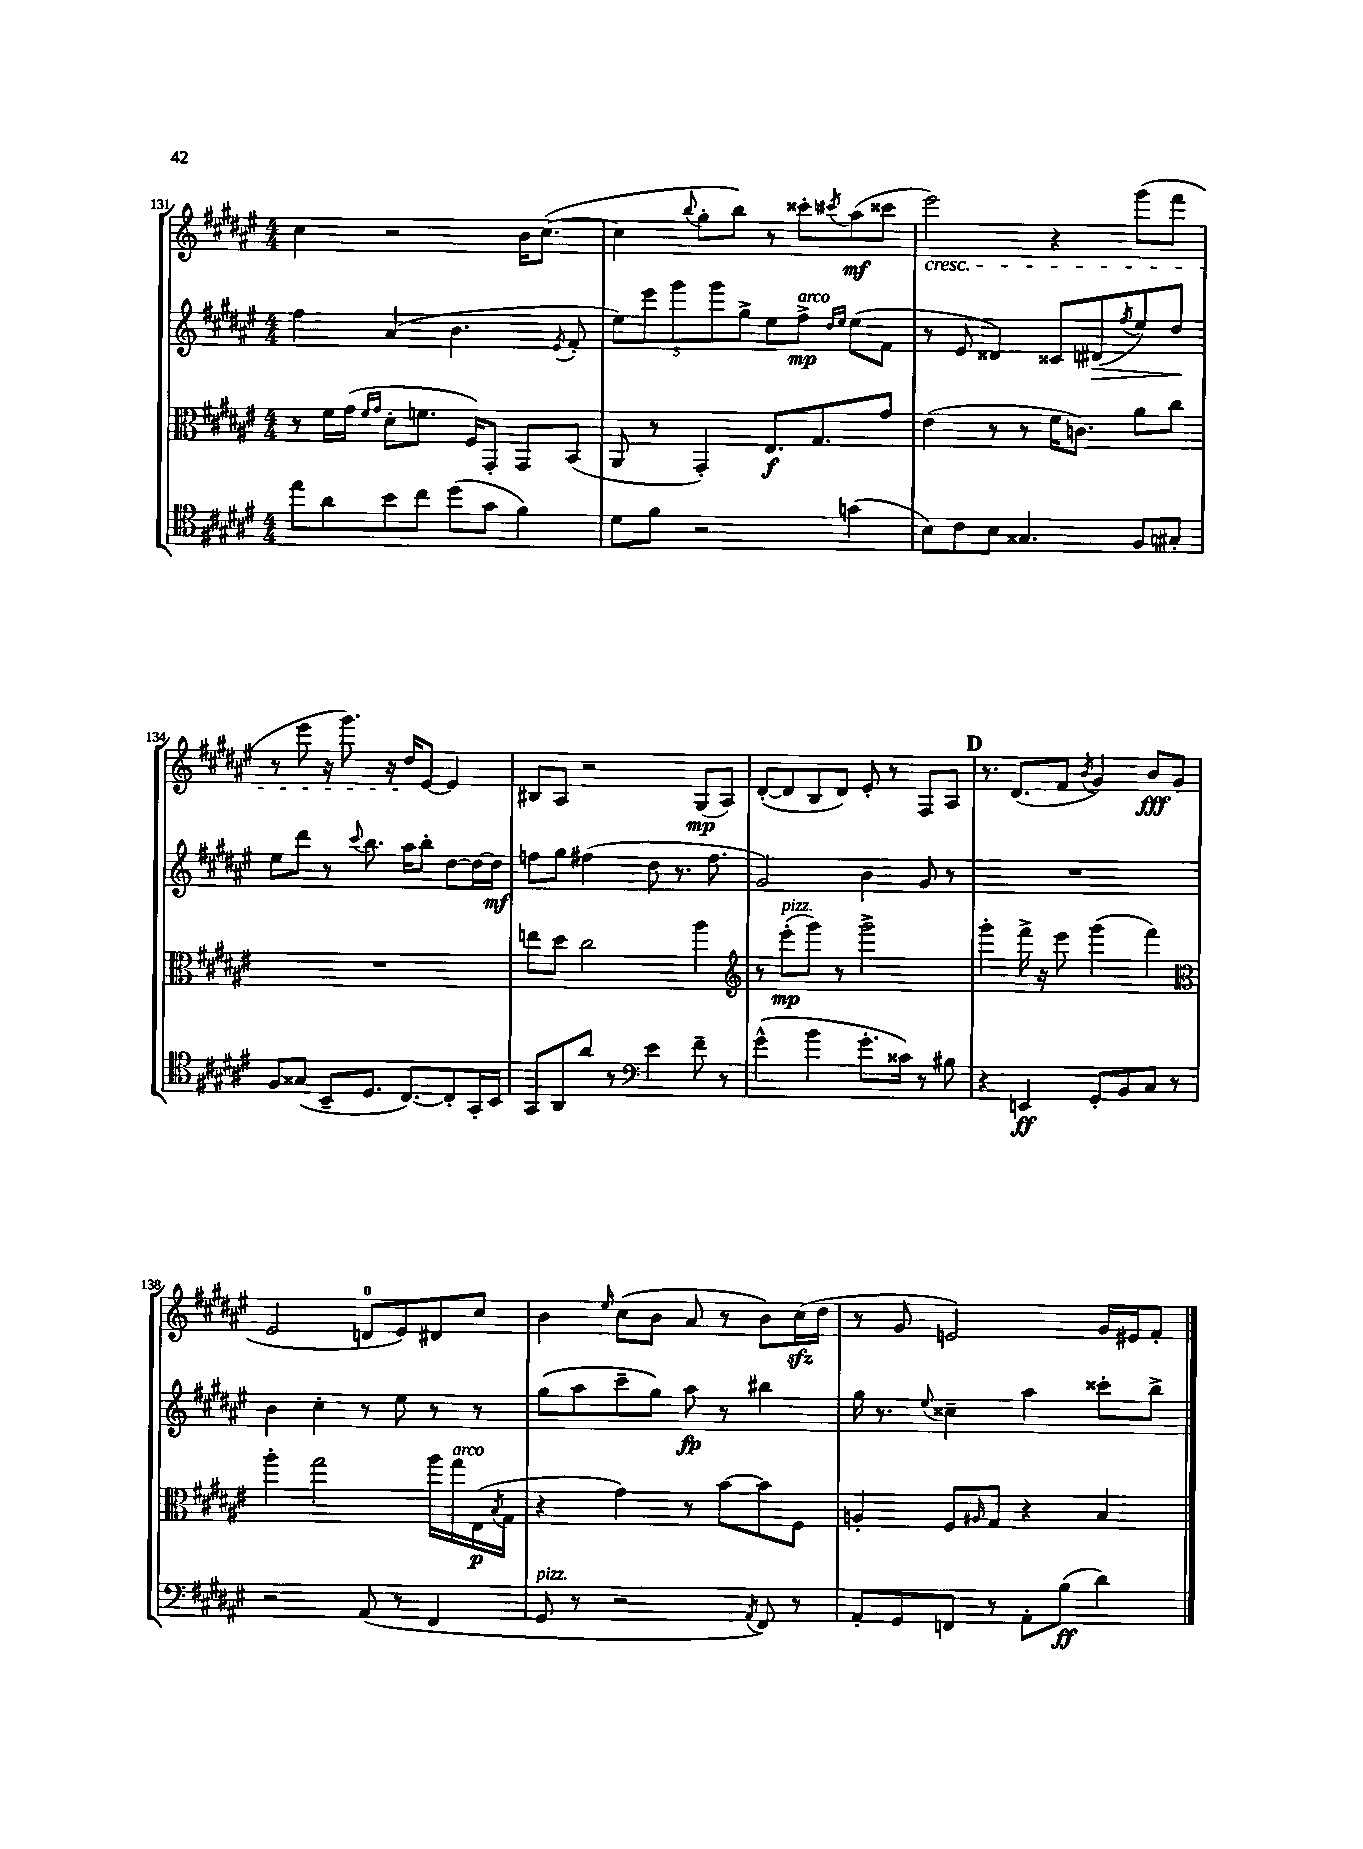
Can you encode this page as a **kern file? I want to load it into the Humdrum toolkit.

**kern	**kern	**kern	**kern
*staff4	*staff3	*staff2	*staff1
*clefC4	*clefC3	*clefG2	*clefG2
*k[f#c#g#d#a#e#]	*k[f#c#g#d#a#e#]	*k[f#c#g#d#a#e#]	*k[f#c#g#d#a#e#]
*M4/4	*M4/4	*M4/4	*M4/4
8ee#	8r	4ff#	4cc#
8a#	16f#	.	.
.	(16g#	.	.
.	16qqf#	.	.
.	16qqg#	.	.
8b	8d#'	(4a#	2r
8cc#	8.f	.	.
(8dd#	.	4.b	.
.	16F#)	.	.
8g#	8GG#'	.	.
4f#)	8GG#	.	16b
.	.	.	([8.cc#
.	.	8qe#	.
.	(8BB	8f#'	.
=	=	=	=
8d#	8AA#	10ee#)	4cc#]
.	.	10eee#	.
8f#	8r	.	.
.	.	10ggg#	.
.	.	.	8qqbb
2r	4GG#')	.	8gg#'
.	.	10ggg#	.
.	.	.	8bb)
.	.	10gg#^	.
.	8.E#	8ee#	8r
.	.	8ff#^	8ccc##'
.	8.G#	.	.
.	.	16qqdd#	.
.	.	16qqee#	8qccc#
(4g	.	(8ee#	(8aa#
.	8g#	8f#	8ccc##
=	=	=	=
8B)	(4e#	8r	2eee#)
8c#	.	8e#	.
8B	8r	4d##)	.
4.G##	8r	.	.
.	16f#	8c##	4r
.	8.c)	.	.
.	.	(8d#	.
.	.	8qff#	.
8F#	8a#	8ee#)	(8ggg#
8G#'	8cc#	8dd#	8fff#
=	=	=	=
8F#	1r	8ee#	8r
(8G##	.	8ddd#	8eee#
8BB~	.	8r	16r
.	.	.	8.ggg#)
.	.	8qqccc#	.
8.D#	.	8.bb	.
.	.	.	16r
[8.C#)	.	16aa#	16dd#
.	.	8bb'	[8e#
8C#']	.	[8dd#	4e#]
16GG#'	.	16dd#_	.
16BB	.	16dd#]	.
=	=	=	=
8GG#	8ee	8ff	8B#
8AA#	8dd#	8gg#	8A#
8a#	2cc#	(4ff#	2r
8r	.	.	.
*clefF4	*	*	*
4e#	.	8dd#	.
.	.	8.r	.
8f#~	4aa#	.	(8G#
.	.	8.ff#	.
8r	.	.	8A#)
=	=	=	=
*	*clefG2	*	*
(4g#^^	8r	2g#)	([8d#'
.	(8eee#'	.	8d#]
4b	8ggg#)	.	8B
.	8r	.	8d#)
8.g#'	2ggg#^	4b	8e#'
.	.	.	8r
16c##)	.	.	.
8r	.	8g#	8F#
8B#	.	8r	8A#
=	=	=	=
4r	4ggg#'	1r	8.r
.	.	.	(8.d#
4EE	16fff#^	.	.
.	16r	.	.
.	8eee#	.	8f#
.	.	.	8qb
8GG#'	(4ggg#	.	4g#)
8BB	.	.	.
8C#	4fff#)	.	8b
8r	.	.	(8g#
=	=	=	=
*	*clefC3	*	*
2r	4aa#'	4b	2e#
.	2gg#	4cc#'	.
(8AA#	.	8r	8d
8r	.	8ee#	8e#)
4FF#	16aa#	8r	8d#
.	16gg#	.	.
.	(16E#	8r	8cc#
.	8qB	.	.
.	16G#	.	.
=	=	=	=
8GG#	4r	(8gg#	4b
8r	.	8aa#	.
.	.	.	16qqee#
2r	4g#)	8ccc#~	(8cc#
.	.	8gg#)	8b
.	8r	8aa#	8a#
.	[8b	8r	8r
8qAA#	.	.	.
8FF#)	8b]	4bb#	8b)
8r	8F#	.	(16cc#
.	.	.	16dd#
=	=	=	=
8AA#'	4A'	16gg#	8r
.	.	8.r	.
8GG#	.	.	8g#
.	.	8qqee#	.
8FF	8F#	4cc##~	2e)
.	16qqA#	.	.
8r	8G#	.	.
8AA#'	4r	4aa#	.
(8B	.	.	.
4d#)	4B	8ccc##'	16g#
.	.	.	16e#
.	.	8bb^	8f#'
==	==	==	==
*-	*-	*-	*-
